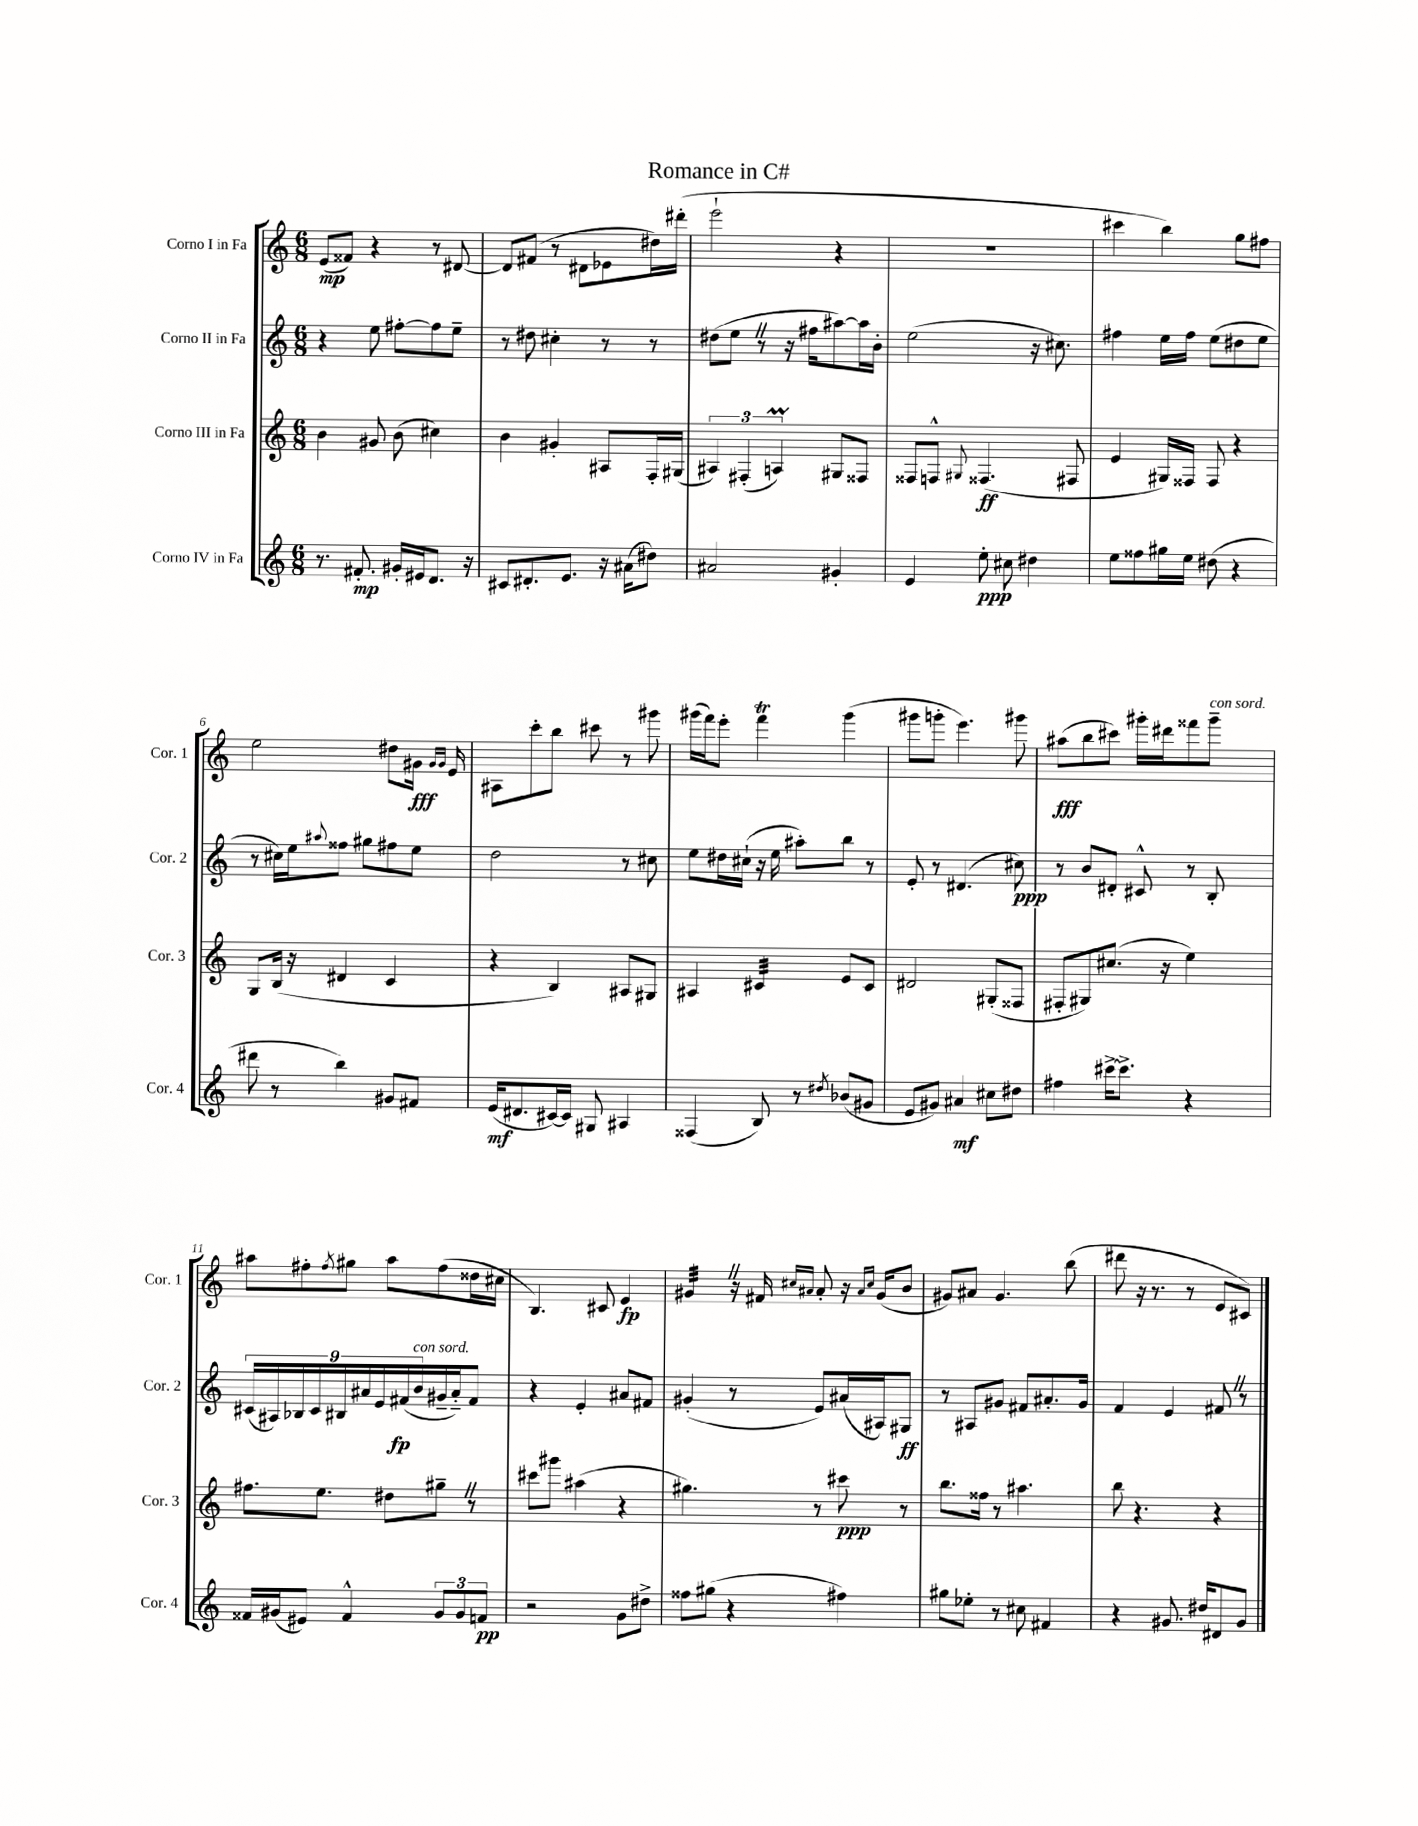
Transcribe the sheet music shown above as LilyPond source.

\header { title = "Romance in C#" }
<<
\new StaffGroup <<
\new Staff = "s0" \with { instrumentName = "Corno I in Fa" shortInstrumentName = "Cor. 1" } {
    \clef treble \key c \major \numericTimeSignature \time 6/8
    e'8\mp( fisis'8) r4 r8 dis'8~ |
    dis'8 fis'8( r8 dis'8 ees'8 dis''16) dis'''16-.( |
    e'''2-! r4 |
    R2. |
    cis'''4 b''4) g''8 fis''8 |
    e''2 dis''8 gis'16\fff \grace { gis'16 gis'16 } e'16 |
    ais8 c'''8-. b''8 cis'''8 r8 gis'''8 |
    gis'''16( f'''16) e'''8-. f'''4\trill gis'''4( |
    gis'''8 g'''8-. e'''4.) gis'''8 |
    ais''8\fff( b''8 cis'''8) gis'''16-. dis'''16 fisis'''8 gis'''8--^\markup { \italic "con sord." } |
    ais''8 fis''8-. \acciaccatura { fis''8 } gis''8 ais''8 fis''8( disis''16 cis''16 |
    b4.) cis'8 e'4\fp |
    gis'4:32 \once \override BreathingSign.text = \markup { \musicglyph "scripts.caesura.straight" } \breathe r16 fis'16 \grace { cis''16 ais'16 } ais'8-. r16 \grace { ais'16 cis''16 } gis'16( b'8 |
    gis'8) ais'8 gis'4. b''8( |
    dis'''8 r16 r8. r8 e'8 cis'8) \bar "|." |
}
\new Staff = "s1" \with { instrumentName = "Corno II in Fa" shortInstrumentName = "Cor. 2" } {
    \clef treble \key c \major \numericTimeSignature \time 6/8
    r4 e''8 fis''8~-. fis''8 e''8-- |
    r8 dis''8 cis''4-. r8 r8 |
    dis''8( e''8 \once \override BreathingSign.text = \markup { \musicglyph "scripts.caesura.straight" } \breathe r8 r16 fis''16 ais''8~) ais''16 b'16-. |
    e''2( r16 cis''8.) |
    fis''4 e''16 fis''16 e''8( dis''8 e''8 |
    r8 cis''16) e''16 \appoggiatura { ais''8 } fisis''8 gis''8 fis''8 e''8 |
    d''2 r8 cis''8 |
    e''8 dis''16 cis''16-!( r16 e''16 ais''8-.) b''8 r8 |
    e'8-. r8 dis'4.( cis''8\ppp) |
    r8 b'8 dis'8-. cis'8-^ r8 b8-. |
    \tuplet 9/8 { cis'16( ais16) bes16 cis'16 bis16 ais'16 e'16 fis'16\fp( b'16^\markup { \italic "con sord." } } gis'16-- ais'16-_) fis'8 |
    r4 e'4-. ais'8 fis'8 |
    gis'4-.( r8 e'8) ais'16( ais16) gis8\ff |
    r8 ais8 gis'8 fis'8 ais'8.-. gis'16 |
    f'4 e'4 fis'8 \once \override BreathingSign.text = \markup { \musicglyph "scripts.caesura.straight" } \breathe r8 \bar "|." |
}
\new Staff = "s2" \with { instrumentName = "Corno III in Fa" shortInstrumentName = "Cor. 3" } {
    \clef treble \key c \major \numericTimeSignature \time 6/8
    b'4 gis'8 b'8( cis''4) |
    b'4 gis'4-. ais8 f16-. gis16( |
    \tuplet 3/2 { ais4) fis4-.( a4\prall) } gis8 fisis8 |
    fisis8 f8-^ \appoggiatura { gis8 } fisis4.\ff( fis8 |
    e'4 gis16) fisis16 fisis8 r4 |
    g8 b16( r16 dis'4 c'4 |
    r4 b4) ais8 gis8 |
    ais4 cis'4:32 e'8 cis'8 |
    dis'2 gis8-.( fisis8 |
    fis8-. gis8) cis''8.( r16 e''4) |
    fis''8. e''8. dis''8 gis''8-- \once \override BreathingSign.text = \markup { \musicglyph "scripts.caesura.straight" } \breathe r8 |
    cis'''8 gis'''8 ais''4( r4 |
    gis''4.) r8 cis'''8\ppp r8 |
    b''8. fisis''16 r8 ais''4. |
    b''8 r4. r4 \bar "|." |
}
\new Staff = "s3" \with { instrumentName = "Corno IV in Fa" shortInstrumentName = "Cor. 4" } {
    \clef treble \key c \major \numericTimeSignature \time 6/8
    r8. fis'8.-.\mp gis'16-. eis'16 d'8. r16 |
    cis'8 dis'8.-. e'8. r16 ais'16( dis''8) |
    ais'2 gis'4-. |
    e'4 e''8-.\ppp cis''8 dis''4 |
    e''8 fisis''8 gis''16 e''16 dis''8( r4 |
    dis'''8 r8 b''4) gis'8 fis'8 |
    e'16\mf( dis'8. cis'16~) cis'16 gis8 ais4 |
    fisis4( b8) r8 \acciaccatura { dis''8 } bes'8( gis'8 |
    e'8 gis'8) ais'4\mf cis''8 dis''8 |
    fis''4 cis'''16~-> cis'''8.-> r4 |
    fisis'16 gis'16( eis'8) fisis'4-^ \tuplet 3/2 { gis'8 gis'8 f'8\pp } |
    r2 g'8 dis''8-> |
    fisis''8 gis''8( r4 fis''4) |
    gis''8 ees''8-. r8 cis''8 fis'4 |
    r4 gis'8. dis''16 dis'8 gis'8 \bar "|." |
}
>>
>>
